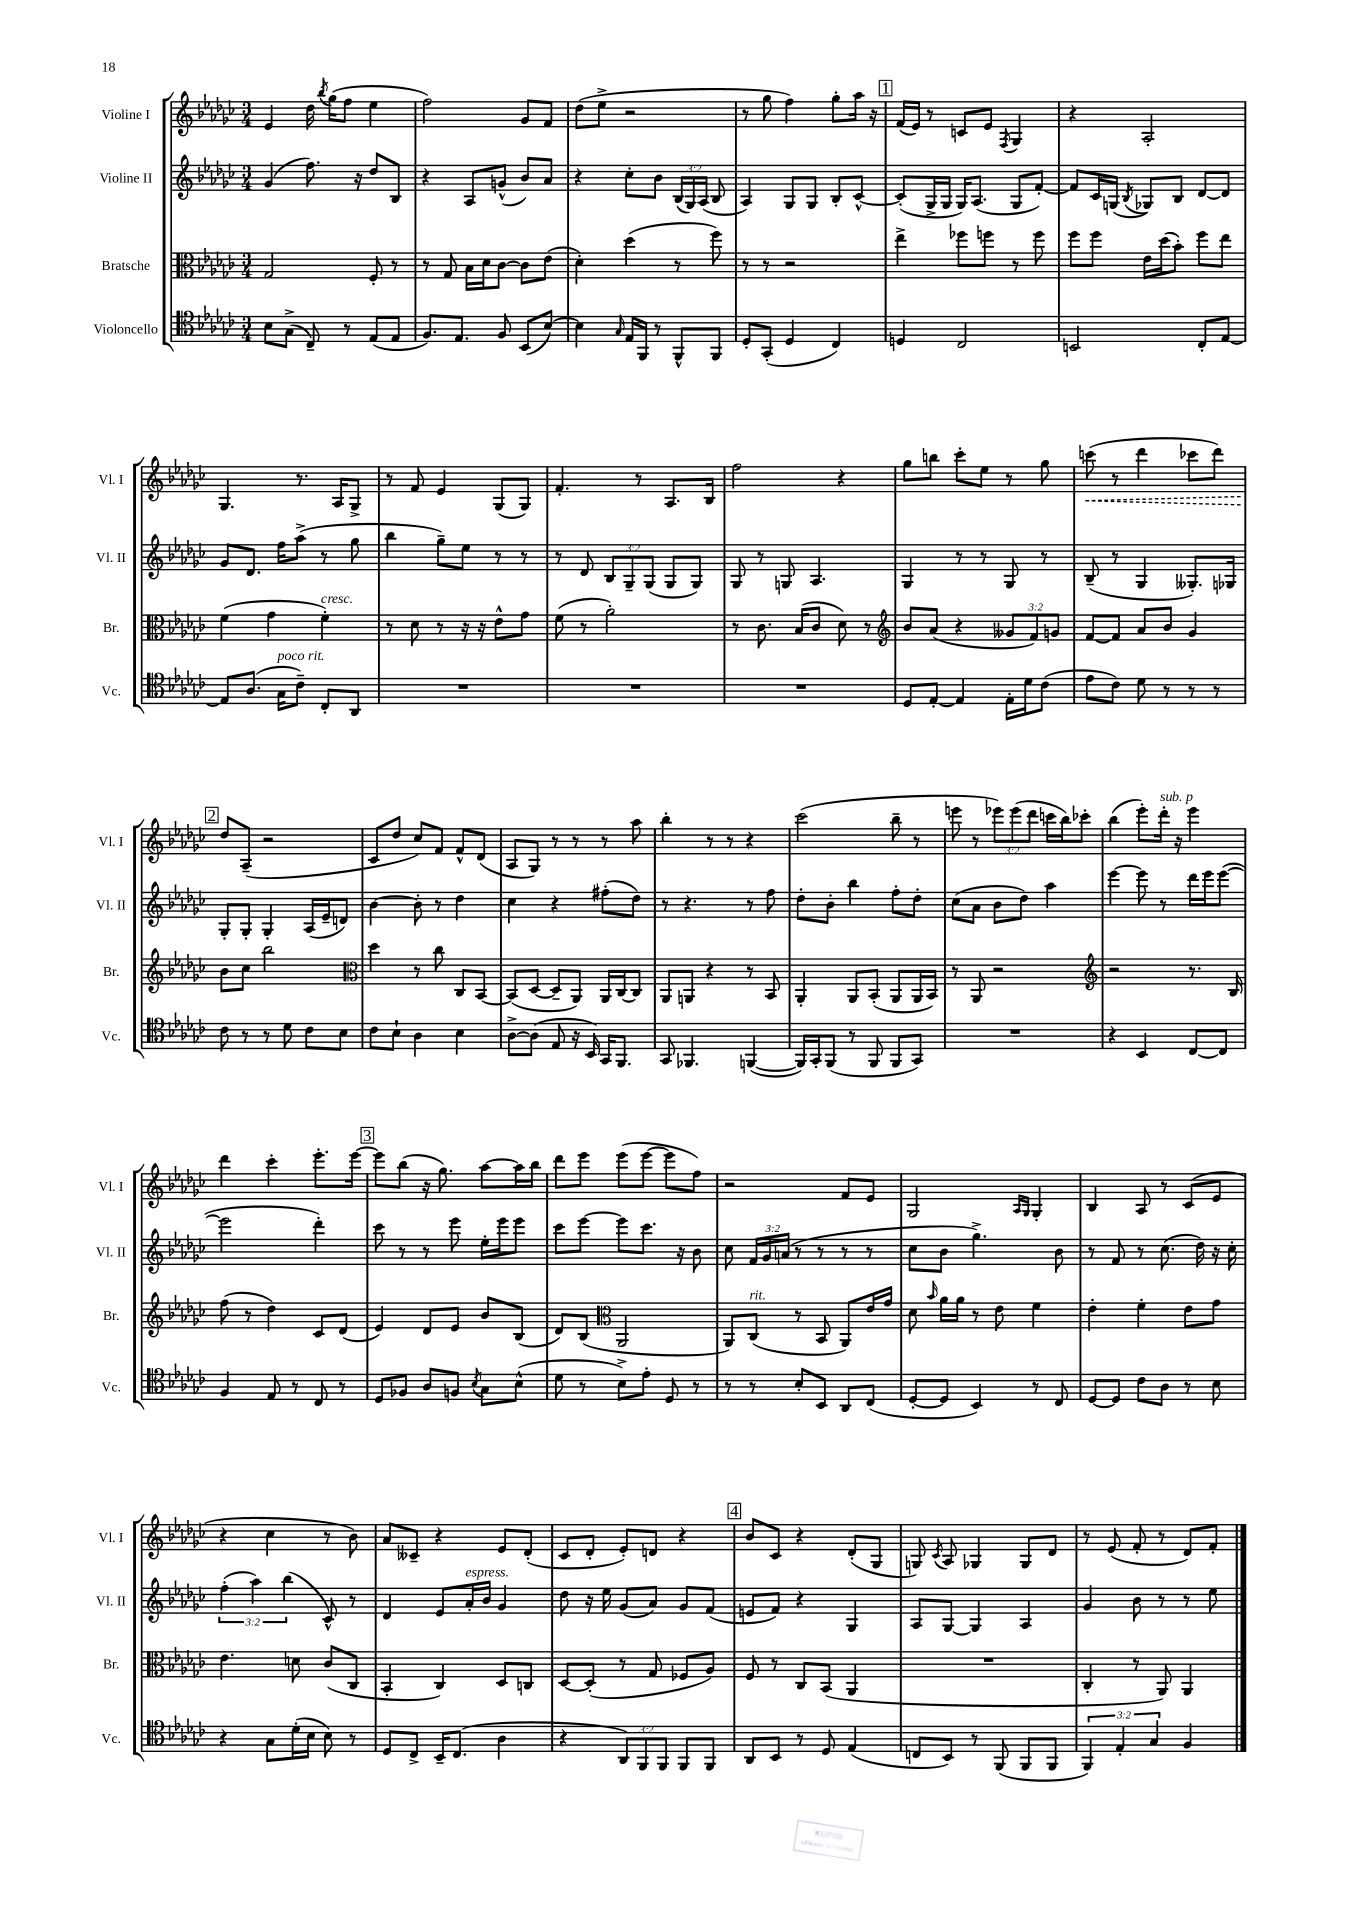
<<
\new StaffGroup <<
\new Staff = "s0" \with { instrumentName = "Violine I" shortInstrumentName = "Vl. I" } {
    \clef treble \key ges \major \numericTimeSignature \time 3/4 \override Staff.TupletNumber.text = #tuplet-number::calc-fraction-text
    \autoBeamOff ees'4 des''16 \acciaccatura { bes''8 } ges''16[( f''8] ees''4 |
    f''2) ges'8[ f'8] |
    des''8[( ees''8]-> r2 |
    r8 ges''8 f''4) ges''8[-. aes''16] r16 |
    \mark \markup { \box "1" } f'16[( ees'16]) r8 c'8[ ees'8] \acciaccatura { f8 } ges4 |
    r4 aes2-. |
    ges4. r8. aes16[ ges8]-> |
    r8 f'8 ees'4 ges8[( ges8]) |
    f'4.-. r8 aes8.[ bes16] |
    f''2 r4 |
    ges''8[ b''8] ces'''8[-. ees''8] r8 ges''8 |
    \once \override Hairpin.style = #'dashed-line c'''8\<( r8 des'''4 ces'''8[ des'''8]) |
    \mark \markup { \box "2" } des''8[\! aes8]--( r2 |
    ces'8[ des''8] ces''8[) f'8] f'8[-^ des'8]( |
    aes8[ ges8]) r8 r8 r8 aes''8 |
    bes''4-. r8 r8 r4 |
    ces'''2( bes''8-- r8 |
    e'''8 r8 \tuplet 3/2 { ees'''8[) ees'''8( des'''8] } c'''16[ bes''16) ces'''8]-. |
    bes''4( ees'''8[-.) des'''16]-.^\markup { \italic "sub. p" } r16 ees'''4 |
    des'''4 ces'''4-. ees'''8.[-. ees'''16]~ |
    \mark \markup { \box "3" } ees'''8[ bes''8]( r16 ges''8.) aes''8[~ aes''16 bes''16] |
    des'''8[ ees'''8] ees'''8[( ees'''8]~ ees'''8[ f''8]) |
    r2 f'8[ ees'8] |
    ges2 \grace { aes16[ ges16] } ges4-. |
    bes4 aes8 r8 ces'8[( ees'8] |
    r4 ces''4 r8 bes'8) |
    aes'8[ ceses'8]-- r4 ees'8[ des'8]-.( |
    ces'8[ des'8]-. ees'8[-.) d'8] r4 |
    \mark \markup { \box "4" } bes'8[ ces'8] r4 des'8[-.( ges8] |
    g8) \acciaccatura { ces'8 } aes8 ges4 ges8[ des'8] |
    r8 ees'8( f'8-. r8 des'8[) f'8]-. \bar "|." |
}
\new Staff = "s1" \with { instrumentName = "Violine II" shortInstrumentName = "Vl. II" } {
    \clef treble \key ges \major \numericTimeSignature \time 3/4 \override Staff.TupletNumber.text = #tuplet-number::calc-fraction-text
    \autoBeamOff ges'4( f''8.) r16 des''8[ bes8] |
    r4 aes8[ g'8]-^( bes'8[) aes'8] |
    r4 ces''8[-. bes'8] \tuplet 3/2 { bes16[( ges16) aes16]( } bes8 |
    aes4) ges8[ ges8] bes8[-. ces'8]~-^ |
    \mark \markup { \box "1" } ces'8[-.( ges16-> ges16] ges16[) aes8.]( ges8[ f'8]~-.) |
    f'8[ ces'16 g16]( \acciaccatura { bes8 } ges8[) bes8] des'8[~ des'8] |
    ges'8[ des'8.] f''16[ aes''8]->( r8 ges''8 |
    bes''4 ges''8[--) ees''8] r8 r8 |
    r8 des'8 \tuplet 3/2 { bes8[ ges8-- ges8]( } ges8[ ges8]) |
    ges8 r8 g8 aes4. |
    ges4 r8 r8 ges8 r8 |
    bes8--( r8 ges4 geses8.[-.) ges16] |
    \mark \markup { \box "2" } ges8[-. ges8]-. ges4-. aes16[( ees'16-- d'8]) |
    bes'4~ bes'8-. r8 des''4 |
    ces''4 r4 fis''8[-.( des''8]) |
    r8 r4. r8 f''8 |
    des''8[-. bes'8]-. bes''4 f''8[-. des''8]-. |
    ces''8[( aes'8] bes'8[ des''8]) aes''4 |
    ees'''4~ ees'''8 r8 des'''16[ ees'''16 ees'''8]~( |
    ees'''2 des'''4-.) |
    \mark \markup { \box "3" } ces'''8 r8 r8 ees'''8 ees''16[-. ees'''16 ees'''8] |
    ces'''8[ ees'''8]~ ees'''8[ ces'''8.] r16 bes'8 |
    ces''8 \tuplet 3/2 { f'16[ ges'16 a'16]( } r8 r8 r8 r8 |
    ces''8[ bes'8] ges''4.->) bes'8 |
    r8 f'8 r8 ces''8.( des''16) r16 ces''16-. |
    \tuplet 3/2 { f''4-.( aes''4) bes''4( } ces'8-^) r8 |
    des'4 ees'8[ aes'16-.^\markup { \italic "espress." } bes'16] ges'4 |
    des''8 r16 ees''16 ges'8[( aes'8]) ges'8[ f'8]( |
    \mark \markup { \box "4" } e'8[ f'8]) r4 ges4 |
    aes8[ ges8]~ ges4 aes4 |
    ges'4 bes'8 r8 r8 ees''8 \bar "|." |
}
\new Staff = "s2" \with { instrumentName = "Bratsche" shortInstrumentName = "Br." } {
    \clef alto \key ges \major \numericTimeSignature \time 3/4 \override Staff.TupletNumber.text = #tuplet-number::calc-fraction-text
    \autoBeamOff ges2 f8-. r8 |
    r8 ges8 bes16[ des'16 ces'8]~ ces'8[ ees'8]( |
    des'4-.) des''4( r8 f''8) |
    r8 r8 r2 |
    \mark \markup { \box "1" } ees''4-> fes''8[ f''8] r8 f''8 |
    f''8[ f''8] ees'16[ des''16( bes'8]-.) f''8[ ees''8] |
    f'4( ges'4 f'4-.^\markup { \italic "cresc." }) |
    r8 des'8 r8 r16 r16 ees'8[-^ ges'8] |
    f'8( r8 aes'2-.) |
    r8 ces'8. bes16[( ces'8] des'8) r8 |
    \clef treble bes'8[ aes'8]( r4 \tuplet 3/2 { geses'8[ f'8) g'8] } |
    f'8[~ f'8] aes'8[ bes'8] ges'4 |
    \mark \markup { \box "2" } bes'8[ ces''8] bes''2 |
    \clef alto des''4 r8 ces''8 ces8[ bes,8]~ |
    bes,8[( des8]~ des8[-- aes,8]) aes,16[ ces16~ ces8] |
    aes,8[ a,8] r4 r8 bes,8 |
    aes,4-. aes,8[ bes,8]-.( aes,8[ aes,16 bes,16]) |
    r8 aes,8 r2 |
    \clef treble r2 r8. bes16 |
    f''8( r8 des''4) ces'8[ des'8]( |
    \mark \markup { \box "3" } ees'4) des'8[ ees'8] bes'8[ bes8]( |
    des'8[) bes8]( \clef alto aes,2 |
    aes,8[) ces8]^\markup { \italic "rit." }( r8 bes,8 aes,8[) ees'16 ges'16] |
    des'8 \grace { bes'16 } aes'16[ aes'16] r8 ees'8 f'4 |
    ees'4-. f'4-. ees'8[ ges'8] |
    ees'4. d'8 ces'8[( ces8] |
    bes,4-. ces4) des8[ c8] |
    des8[~ des8]-.( r8 ges8 fes8[ aes8]) |
    \mark \markup { \box "4" } f8 r8 ces8[ bes,8]( aes,4 |
    R2. |
    ces4-. r8 aes,8) aes,4 \bar "|." |
}
\new Staff = "s3" \with { instrumentName = "Violoncello" shortInstrumentName = "Vc." } {
    \clef tenor \key ges \major \numericTimeSignature \time 3/4 \override Staff.TupletNumber.text = #tuplet-number::calc-fraction-text
    \autoBeamOff bes8[ ges8]->( ces8--) r8 ees8[( ees8] |
    f8.[) ees8.] f8 bes,8[( bes8]~) |
    bes4 \grace { ges16 } ees16[ f,16] r8 f,8[-^ f,8] |
    des8[-. ges,8]-.( des4 ces4) |
    \mark \markup { \box "1" } d4 ces2 |
    b,2 ces8[-. ees8]~ |
    ees8[ aes8.]( ges16[^\markup { \italic "poco rit." } ces'8]--) ces8[-. aes,8] |
    R2. |
    R2. |
    R2. |
    des8[ ees8]~-. ees4 ees16[-. des'16 ces'8]( |
    ees'8[ ces'8]) des'8 r8 r8 r8 |
    \mark \markup { \box "2" } ces'8 r8 r8 des'8 ces'8[ bes8] |
    ces'8[ bes8]-! aes4 bes4 |
    aes8[~-> aes8]( ees8 r16 bes,16) ges,16[ f,8.] |
    ges,8 fes,4. f,4~( |
    f,16[) ges,16-. f,8]( r8 f,8 f,8[ ges,8]) |
    R2. |
    r4 bes,4 ces8[~ ces8] |
    f4 ees8 r8 ces8 r8 |
    \mark \markup { \box "3" } des8[ fes8] aes8[ f8] \acciaccatura { bes8 } ges8[ bes8]-^( |
    des'8 r8 bes8[->) ees'8]-. des8 r8 |
    r8 r8 bes8[-. bes,8] aes,8[ ces8]( |
    des8[~-. des8] bes,4) r8 ces8 |
    des8[~ des8] ces'8[ aes8] r8 bes8 |
    r4 ges8[ des'16-.( bes16] bes8) r8 |
    des8[ ces8]-> bes,16[-- ces8.]( aes4 |
    r4 \tuplet 3/2 { aes,8[) f,8 f,8] } f,8[ f,8] |
    \mark \markup { \box "4" } aes,8[ bes,8] r8 des8 ees4( |
    c8[ bes,8]) r8 f,8( f,8[ f,8] |
    \tuplet 3/2 { f,4) ees4-. ges4 } f4 \bar "|." |
}
>>
>>
\layout { \context { \Score \remove "Bar_number_engraver" } }
